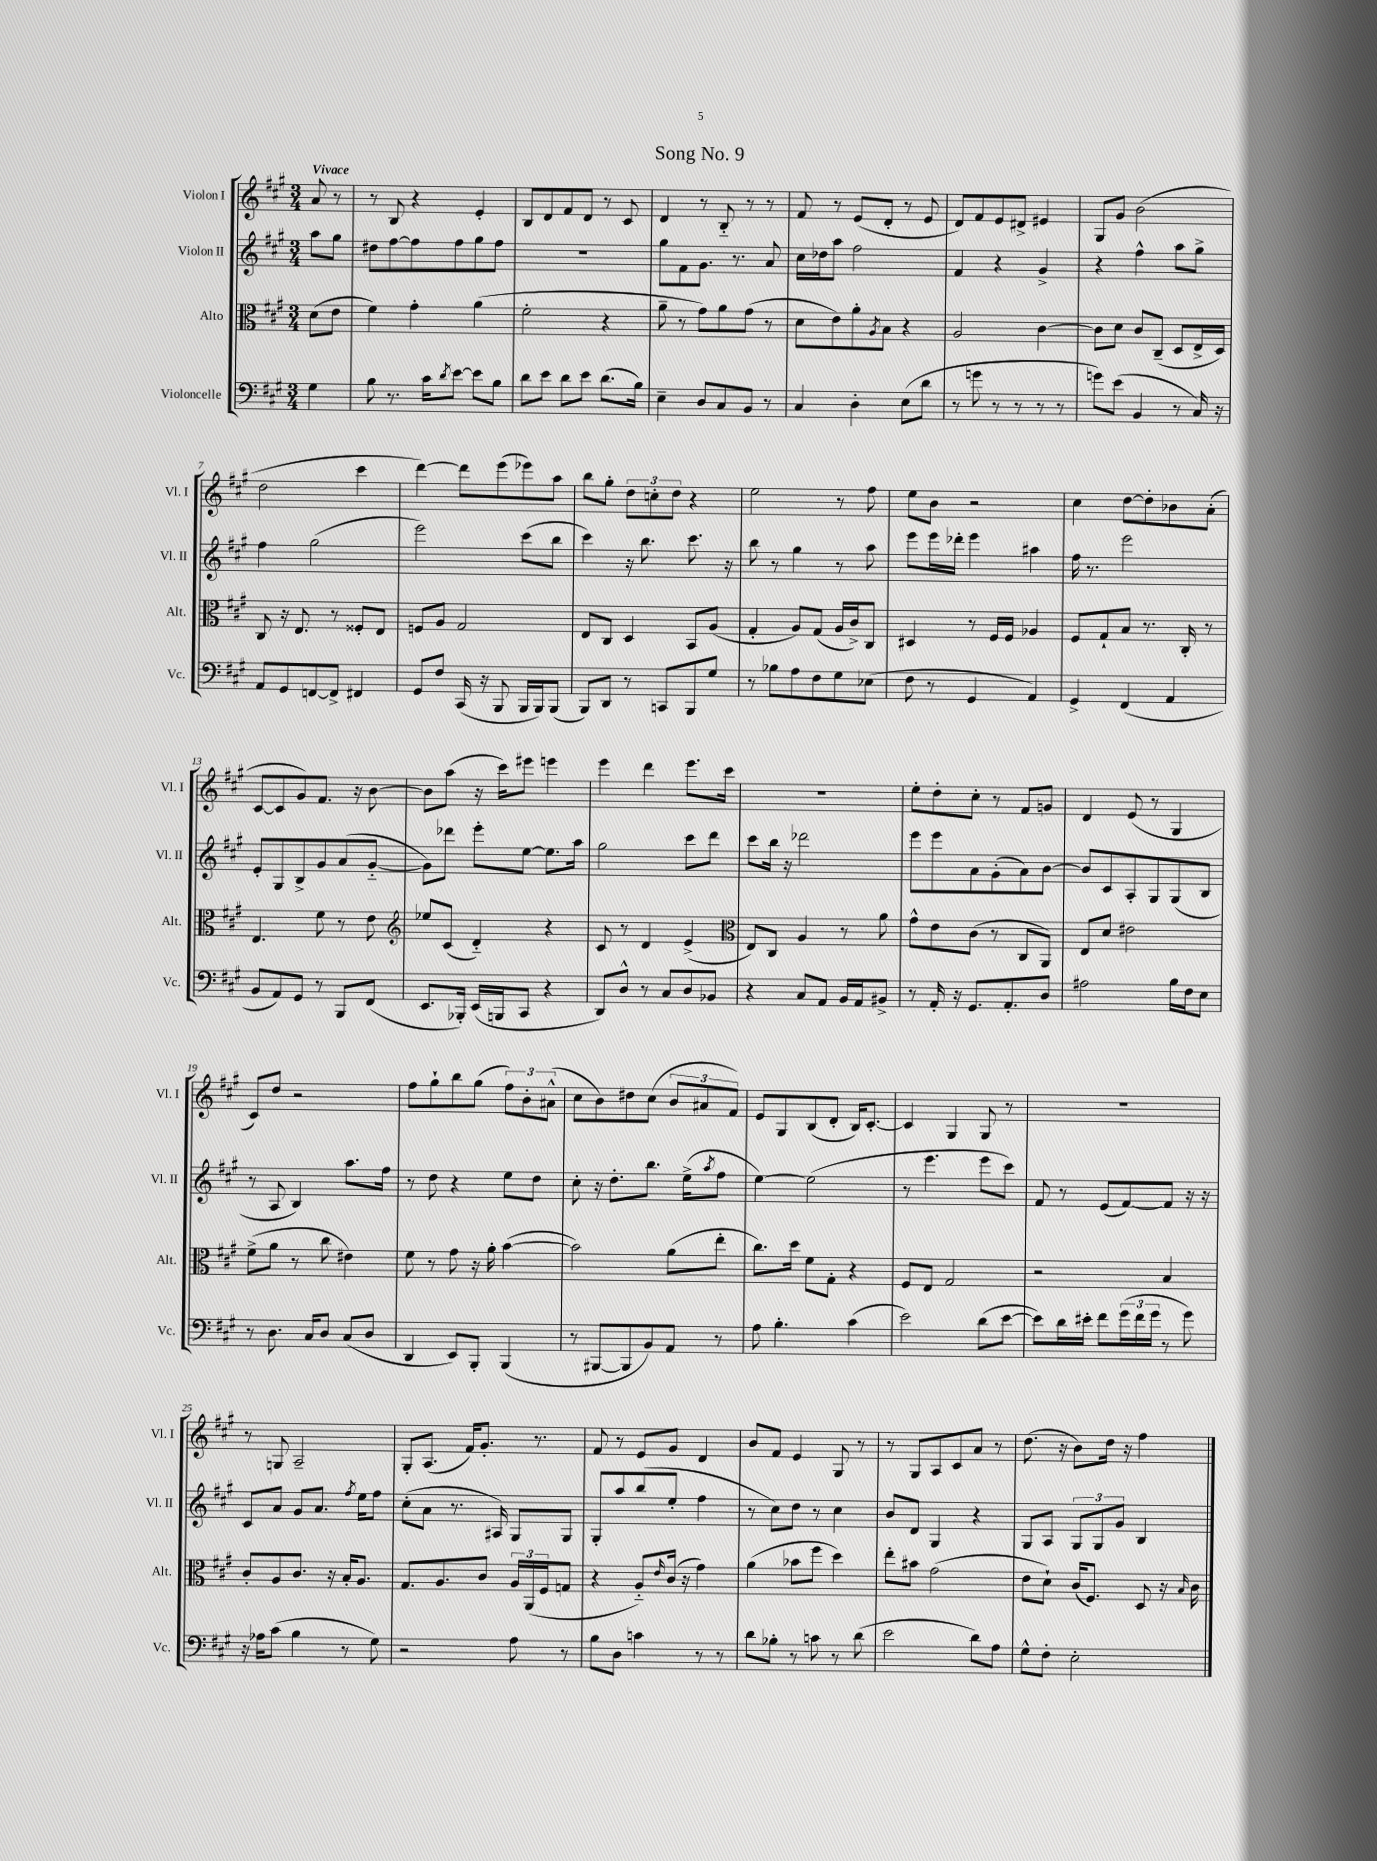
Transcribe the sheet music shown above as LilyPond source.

\header { title = "Song No. 9" }
<<
\new StaffGroup <<
\new Staff = "s0" \with { instrumentName = "Violon I" shortInstrumentName = "Vl. I" } {
    \clef treble \key a \major \numericTimeSignature \time 3/4 \partial 4 \tempo "Vivace"
    a'8 r8 |
    r8 b8 r4 e'4-. |
    b8 d'8 fis'8 d'8 r8 cis'8 |
    d'4 r8 b8-_ r8 r8 |
    fis'8 r8 e'8( d'8-. r8 e'8 |
    d'8) fis'8 e'8 dis'8-> eis'4 |
    gis8 gis'8 b'2( |
    d''2 cis'''4 |
    d'''4~) d'''8 e'''8( ees'''8) a''8 |
    b''8 gis''8-. \tuplet 3/2 { d''8 c''8-. d''8 } r4 |
    e''2 r8 fis''8 |
    e''8 b'8 r2 |
    cis''4 d''8~ d''8-. bes'8 a'8-.( |
    cis'8~ cis'8 gis'8) fis'8. r16 b'8~ |
    b'8 a''8( r16 cis'''16) eis'''8 e'''4 |
    e'''4 d'''4 e'''8. cis'''16 |
    R2. |
    e''8-. d''8-. cis''8-. r8 fis'8 g'8 |
    d'4 e'8( r8 gis4 |
    cis'8) d''8 r2 |
    fis''8 gis''8-! b''8 gis''8( \tuplet 3/2 { fis''8) b'8-. ais'8-^( } |
    cis''8 b'8) dis''8 cis''8( \tuplet 3/2 { b'8 ais'8 fis'8) } |
    e'8 gis8 b8( d'8-. b16) cis'8.~-. |
    cis'4 gis4 gis8 r8 |
    R2. |
    r8 g8 a2-- |
    gis8-. a8.( fis'16) gis'8.-. r8. |
    fis'8 r8 e'8 gis'8 d'4 |
    b'8 fis'8 e'4 gis8 r8 |
    r8 gis8 a8 cis'8 a'8 r8 |
    d''8.( r16 b'8) d''16 r16 fis''4 \bar "|." |
}
\new Staff = "s1" \with { instrumentName = "Violon II" shortInstrumentName = "Vl. II" } {
    \clef treble \key a \major \numericTimeSignature \time 3/4 \partial 4
    a''8 gis''8 |
    dis''8 fis''8~ fis''8 fis''8 gis''8 fis''8 |
    R2. |
    gis''8 fis'8 gis'8. r8. a'8 |
    cis''16 des''16 a''8 fis''2 |
    fis'4 r4 gis'4-> |
    r4 fis''4-^ a''8 gis''8-> |
    fis''4 gis''2( |
    e'''2) cis'''8( b''8 |
    cis'''4) r16 b''8. cis'''8. r16 |
    b''8 r8 gis''4 r8 a''8 |
    e'''8 e'''16 des'''16-. e'''4 ais''4 |
    fis''16 r8. e'''2 |
    e'8-. gis8 b8-> gis'8 a'8( gis'8~-_ |
    gis'8) des'''8 e'''8-. e''8~ e''8. a''16 |
    gis''2 cis'''8 d'''8 |
    cis'''8 b''16 r16 des'''2 |
    e'''8 e'''8 a'8 gis'8-.( a'8) b'8~ |
    b'8 cis'8 a8-. gis8 gis8( b8 |
    r8 a8 b4) a''8. fis''16 |
    r8 d''8 r4 e''8 d''8 |
    cis''8-. r16 d''8.-. b''8. e''16->( \acciaccatura { a''8 } fis''8 |
    e''4~) e''2( |
    r8 e'''4. e'''8 cis'''8) |
    fis'8 r8 e'8( fis'8~) fis'8 r16 r16 |
    cis'8 a'8 gis'8 a'8. \acciaccatura { fis''8 } e''16 fis''8 |
    cis''8-.( a'8 r8. ais16) gis8 gis8 |
    gis8-. a''8 b''8( e''8-. fis''4 |
    r8 cis''8) d''8 r8 cis''4 |
    b'8 d'8 gis4 r4 |
    gis8 a8 \tuplet 3/2 { gis8 gis8 gis'8 } b4 \bar "|." |
}
\new Staff = "s2" \with { instrumentName = "Alto" shortInstrumentName = "Alt." } {
    \clef alto \key a \major \numericTimeSignature \time 3/4 \partial 4
    d'8( e'8 |
    fis'4) gis'4-. a'4( |
    fis'2-. r4 |
    a'8-- r8 gis'8) a'8 gis'8( r8 |
    d'8 e'8) a'8-. \acciaccatura { a8 } b8 r4 |
    a2 cis'4~ |
    cis'8 d'8 cis'8 cis8--( d8 e16-> d16) |
    cis8 r16 e8. r8 fisis8-. e8 |
    f8 a8 gis2 |
    e8 cis8 d4 b,8 a8( |
    gis4-. a8) gis8( a16 cis'16->) cis8 |
    dis4 r8 fis16 fis16 aes4 |
    fis8 gis8-! b8 r8. cis16-. r8 |
    e4. fis'8 r8 e'8 |
    \clef treble ees''8 cis'8( d'4-_) r4 |
    cis'8 r8 d'4 e'4->( |
    \clef alto e8) cis8 a4 r8 a'8 |
    gis'8-^ e'8 cis'8( r8 cis8 a,8) |
    e8 d'8 eis'2 |
    fis'8->( a'8 r8 cis''8 eis'4) |
    fis'8 r8 gis'8 r16 a'16-. b'4~( |
    b'2) a'8( e''8-. |
    cis''8.) d''16 fis'8 gis8-. r4 |
    fis8 e8 gis2 |
    r2 b4 |
    cis'8-. a8 cis'8. r16 b16-. a8. |
    gis8. a8. cis'8 \tuplet 3/2 { a16 a,16( fis16 } g8 |
    r4 a8-_) \grace { e'16 } cis'16( r16 gis'4) |
    a'4( bes'8 fis''8 d''4) |
    e''8-. bis'8 gis'2( |
    e'8 d'8-!) cis'16( fis8.) d8 r16 \grace { b16 } cis'16 \bar "|." |
}
\new Staff = "s3" \with { instrumentName = "Violoncelle" shortInstrumentName = "Vc." } {
    \clef bass \key a \major \numericTimeSignature \time 3/4 \partial 4
    gis4 |
    b8 r8. cis'16 \acciaccatura { d'8 } e'8~ e'8 b8 |
    d'8 e'8 d'8 e'8 d'8.( b16) |
    e4-- d8 cis8 b,8 r8 |
    cis4 d4-. e8( d'8 |
    r8 g'8 r8 r8 r8 r8 |
    g'8) e'8( b,4 r8 cis16) r16 |
    a,8 gis,8 f,8~ f,8-> fis,4 |
    gis,8 fis8 cis,16( r16 b,,8 b,,16 b,,16) b,,8( |
    b,,8) d,8 r8 c,8 b,,8 gis8 |
    r8 bes8 a8 fis8 gis8 ees8( |
    fis8 r8 gis,4 a,4) |
    gis,4-> fis,4( a,4 |
    b,8 a,8) gis,8 r8 b,,8 fis,8( |
    e,8. bes,,16-.) e,16( b,,16 cis,8 r4 |
    d,8) d8-^ r8 cis8 d8 bes,8 |
    r4 cis8 a,8 b,16 a,16 bis,8-> |
    r8 a,16-. r16 gis,8. a,8.-. d8 |
    ais2 b16 fis16 e8 |
    r8 d8. cis16 d8 cis8( d8 |
    d,4 e,8) b,,8-. b,,4( |
    r8 bis,,8~ bis,,8 b,8) a,8 r8 |
    a8 b4.-. cis'4( |
    e'2) d'8( e'8~ |
    e'8) d'16 eis'16-. fis'8 \tuplet 3/2 { gis'16( fis'16 gis'16 } r8 gis'8) |
    r16 aes16 cis'8( b4 r8 gis8) |
    r2 a8 r8 |
    b8 d8 c'4 r8 r8 |
    d'8 bes8-. r8 c'8 r8 d'8( |
    e'2 d'8) a8 |
    gis8-^ fis8-. e2-. \bar "|." |
}
>>
>>
